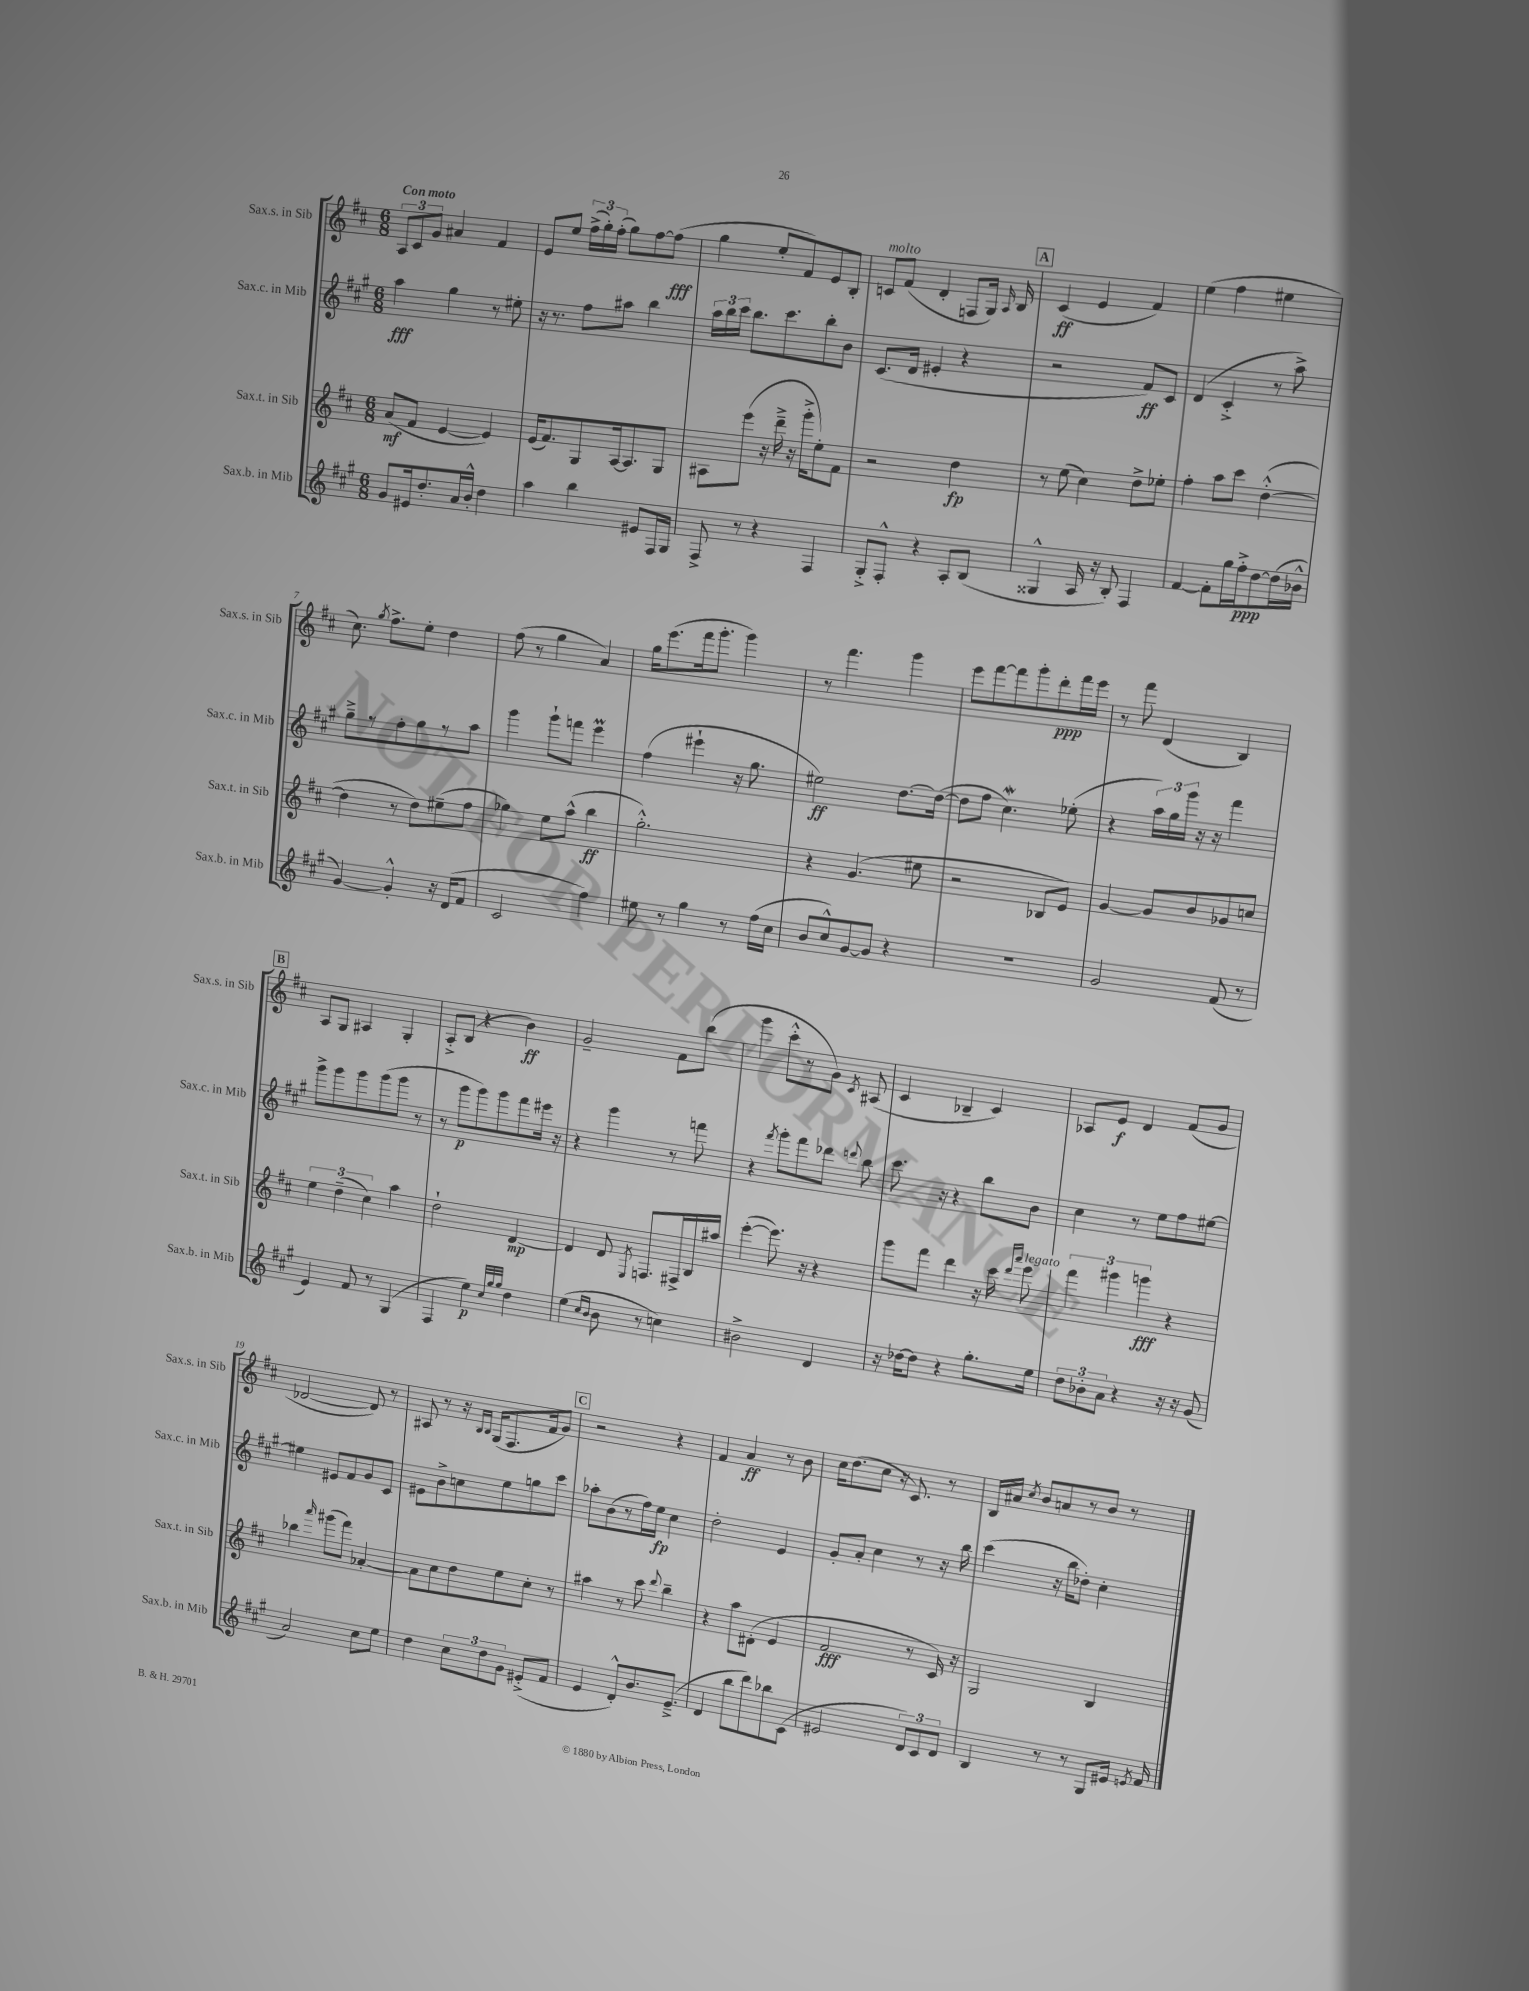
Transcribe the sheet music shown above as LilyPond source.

<<
\new StaffGroup <<
\new Staff = "s0" \with { instrumentName = "Sax.s. in Sib" shortInstrumentName = "Sax.s. in Sib" } {
    \clef treble \key d \major \numericTimeSignature \time 6/8 \tempo "Con moto"
    \autoBeamOff \tuplet 3/2 { a8[ cis'8 g'8] } ais'4 fis'4 |
    e'8[ e''8] \tuplet 3/2 { fis''16[->( g''16-.) fis''16]-.( } g''8[) fis''8~ fis''8]\fff( |
    g''4 e''8[-. fis'8) e'8 b8]-. |
    c'8[^\markup { \italic "molto" } fis'8]( d'4-. f8[ g16]) \grace { a16 } b16 |
    \mark \markup { \box "A" } cis'4\ff( e'4 fis'4) |
    e''4( fis''4 eis''4 |
    cis''8.) \acciaccatura { g''8 } fis''8.[-> e''8]-. d''4 |
    fis''8( r8 g''4 a'4) |
    g''16[ e'''8.( fis'''16 g'''8.]-. g'''4) |
    r8 fis'''4. g'''4 |
    e'''8[ fis'''8~ fis'''8 g'''8-. d'''8-.\ppp fis'''16 e'''16] |
    r8 fis'''8 d'4( b4) |
    \mark \markup { \box "B" } a8[ g8] ais4 g4-. |
    a8[-.-> b8]( r4 b'4\ff) |
    g'2-- fis'8[ b''8]( |
    g'''4 cis'''8[-.-^ r8 g'8]) \acciaccatura { cis'8 } ais8( |
    cis'4 bes4-- cis'4) |
    aes8[ e'8]\f d'4 fis'8[( g'8] |
    des'2~ des'8) r8 |
    ais8 r8 r16 \grace { b16[ b16] } g16[( fis8. fis'16 g'8]) |
    \mark \markup { \box "C" } r2 r4 |
    fis'4 a'4\ff r8 b'8 |
    cis''16[ d''8.( cis''8] r16 cis'8.) r8 |
    b16[ ais'16] \acciaccatura { cis''8 } b'8[ a'8 r8 b'8] r8 \bar "|." |
}
\new Staff = "s1" \with { instrumentName = "Sax.c. in Mib" shortInstrumentName = "Sax.c. in Mib" } {
    \clef treble \key a \major \numericTimeSignature \time 6/8
    \autoBeamOff a''4\fff gis''4 r8 eis''8-. |
    r16 r8. fis''8[ ais''8] b''4 |
    \tuplet 3/2 { a''16[ b''16 cis'''16] } b''8.[ cis'''8. b''8-. b'8] |
    cis'8.[( d'16] eis'4-. r4 |
    \mark \markup { \box "A" } r2 fis'8[\ff) cis'8] |
    d'4( cis'4-.-> r8 a''8->) |
    gis''8[---> r8 fis''8-. gis''8 r8 a''8] |
    gis'''4 gis'''8[-! f'''8] e'''4\prall |
    fis''4( eis'''4-! r16 gis''8. |
    eis''2\ff) d''8.[~ d''16]~( |
    d''8[ fis''8] cis''4.\mordent) ees''8-.( |
    r4 \tuplet 3/2 { a''16[) gis''16 gis'''16] } r16 r16 fis'''4 |
    \mark \markup { \box "B" } gis'''8[-> gis'''8 gis'''8 gis'''8( gis'''8] r8 |
    r8 gis'''8[\p gis'''8) gis'''8 fis'''8 eis'''16] r16 |
    r4 gis'''4 r8 f'''8 |
    r4 \acciaccatura { fis'''8 } gis'''8[-. fis'''8 des'''8] \appoggiatura { d'''8 } b''8 |
    cis'''8. r16 r4 b''8[ b'8] |
    cis''4 r8 e''8[ fis''8 eis''8]~ |
    eis''4 eis'8[ fis'8 gis'8 cis'8] |
    eis'8[ b'8-> c''8 e''8 g''8 cis'''8] |
    \mark \markup { \box "C" } aes''8[-. b'8( r8 fis''16) e''16]\fp cis''4 |
    d''2-. e'4 |
    gis'8[-. a'8]-. cis''4 r8 r16 b''16 |
    cis'''4( r16 b''16[ des''8]-.) cis''4-. \bar "|." |
}
\new Staff = "s2" \with { instrumentName = "Sax.t. in Sib" shortInstrumentName = "Sax.t. in Sib" } {
    \clef treble \key d \major \numericTimeSignature \time 6/8
    \autoBeamOff a'8[\mf( fis'8] e'4~ e'4) |
    e'16[( fis'8.) g8 a16~ a8. g8] |
    ais8[ e'''8]( r16 d'''16---> r16 g'''16[-.-> e''8-.) fis'8] |
    r2 d''4\fp |
    \mark \markup { \box "A" } r8 e''8( cis''4) d''8[-> ees''8]-. |
    fis''4-. a''8[ cis'''8] d''4~-.-^( |
    d''4 r8 d''8[) eis''8--( fis''8] |
    ges''4) e''8[ a''8]-^( b''4\ff |
    g''2.-.-^) |
    r4 g'4.( eis''8 |
    r2 bes8[ e'8]) |
    g'4~ g'8[ b'8 ges'8 c''8] |
    \mark \markup { \box "B" } \tuplet 3/2 { e''4 d''4--( cis''4) } a''4 |
    d''2-! d'4~\mp |
    d'4 d'8 \acciaccatura { e8 } f8.[ fis16-> b16 ais''16] |
    e'''4~-.( e'''8.) r16 r4 |
    g'''8[ fis'''8] d'''4 r16 cis'''16 \grace { d'''16[ a'''16] } e'''8^\markup { \italic "legato" } |
    \tuplet 3/2 { fis'''4 gis'''4 g'''4\fff } r4 |
    bes''4 \grace { a'''16 } gis'''8[( fis'''8]) aes'4~-. |
    aes'8[ cis''8 d''8 e''8 cis''8]-. r8 |
    \mark \markup { \box "C" } ais''4 r8 cis'''8 \appoggiatura { d'''8 } b''4-- |
    r4 a''8[ dis'8]-.( e'4 |
    fis'2\fff r8 cis'16) r16 |
    g2 b4 \bar "|." |
}
\new Staff = "s3" \with { instrumentName = "Sax.b. in Mib" shortInstrumentName = "Sax.b. in Mib" } {
    \clef treble \key a \major \numericTimeSignature \time 6/8
    \autoBeamOff gis'8[ eis'16 d''8.-. a'16 b'16]-.-^ d''4 |
    a''4 b''4 eis'8[ fis16 gis16] |
    fis8-> r8 r4 fis4 |
    gis8[-.-> fis8]-.-^ r4 a8[-. b8]( |
    \mark \markup { \box "A" } gisis4-^ a16 r16 b8-.) fis4 |
    fis'4~ fis'8[-. gis''16 fis''16-.->\ppp d''8~ d''16( bes'16]-^ |
    gis'4~) gis'4-.-^ r16 d'16[( fis'8] |
    cis'2 fis''4) |
    eis''8 r8 gis''4 r8 fis''16[( cis''16] |
    b'8[ cis''8-^) gis'8~ gis'8] r4 |
    R2. |
    gis'2 fis'8( r8 |
    \mark \markup { \box "B" } e'4) fis'8 r8 gis4( |
    fis4 e''4\p) \grace { cis''32[ gis''32 gis''32] } d''4 |
    e''4( \grace { cis''16[ b'16] } b'8 r8 c''4) |
    bis'2-> d'4 |
    r16 des''16[~ des''8] r4 gis''8.[-. e''16] |
    \tuplet 3/2 { d''8[ bes'8-. a'8] } r4 r16 r16 gis'8( |
    a'2) cis''8[ e''8] |
    d''4 \tuplet 3/2 { cis''8[ d''8 gis'8] } eis'8[-.->( fis'8] |
    \mark \markup { \box "C" } e'4 d'8[-.-^) b'8. e'8.]--->( |
    d'4 b''8[ d'''8) bes''8 cis'8]( |
    eis'2 \tuplet 3/2 { d'8[) cis'8 d'8] } |
    b4 r8 r8 gis8[ eis'16] \acciaccatura { e'8 } fis'16 \bar "|." |
}
>>
>>
